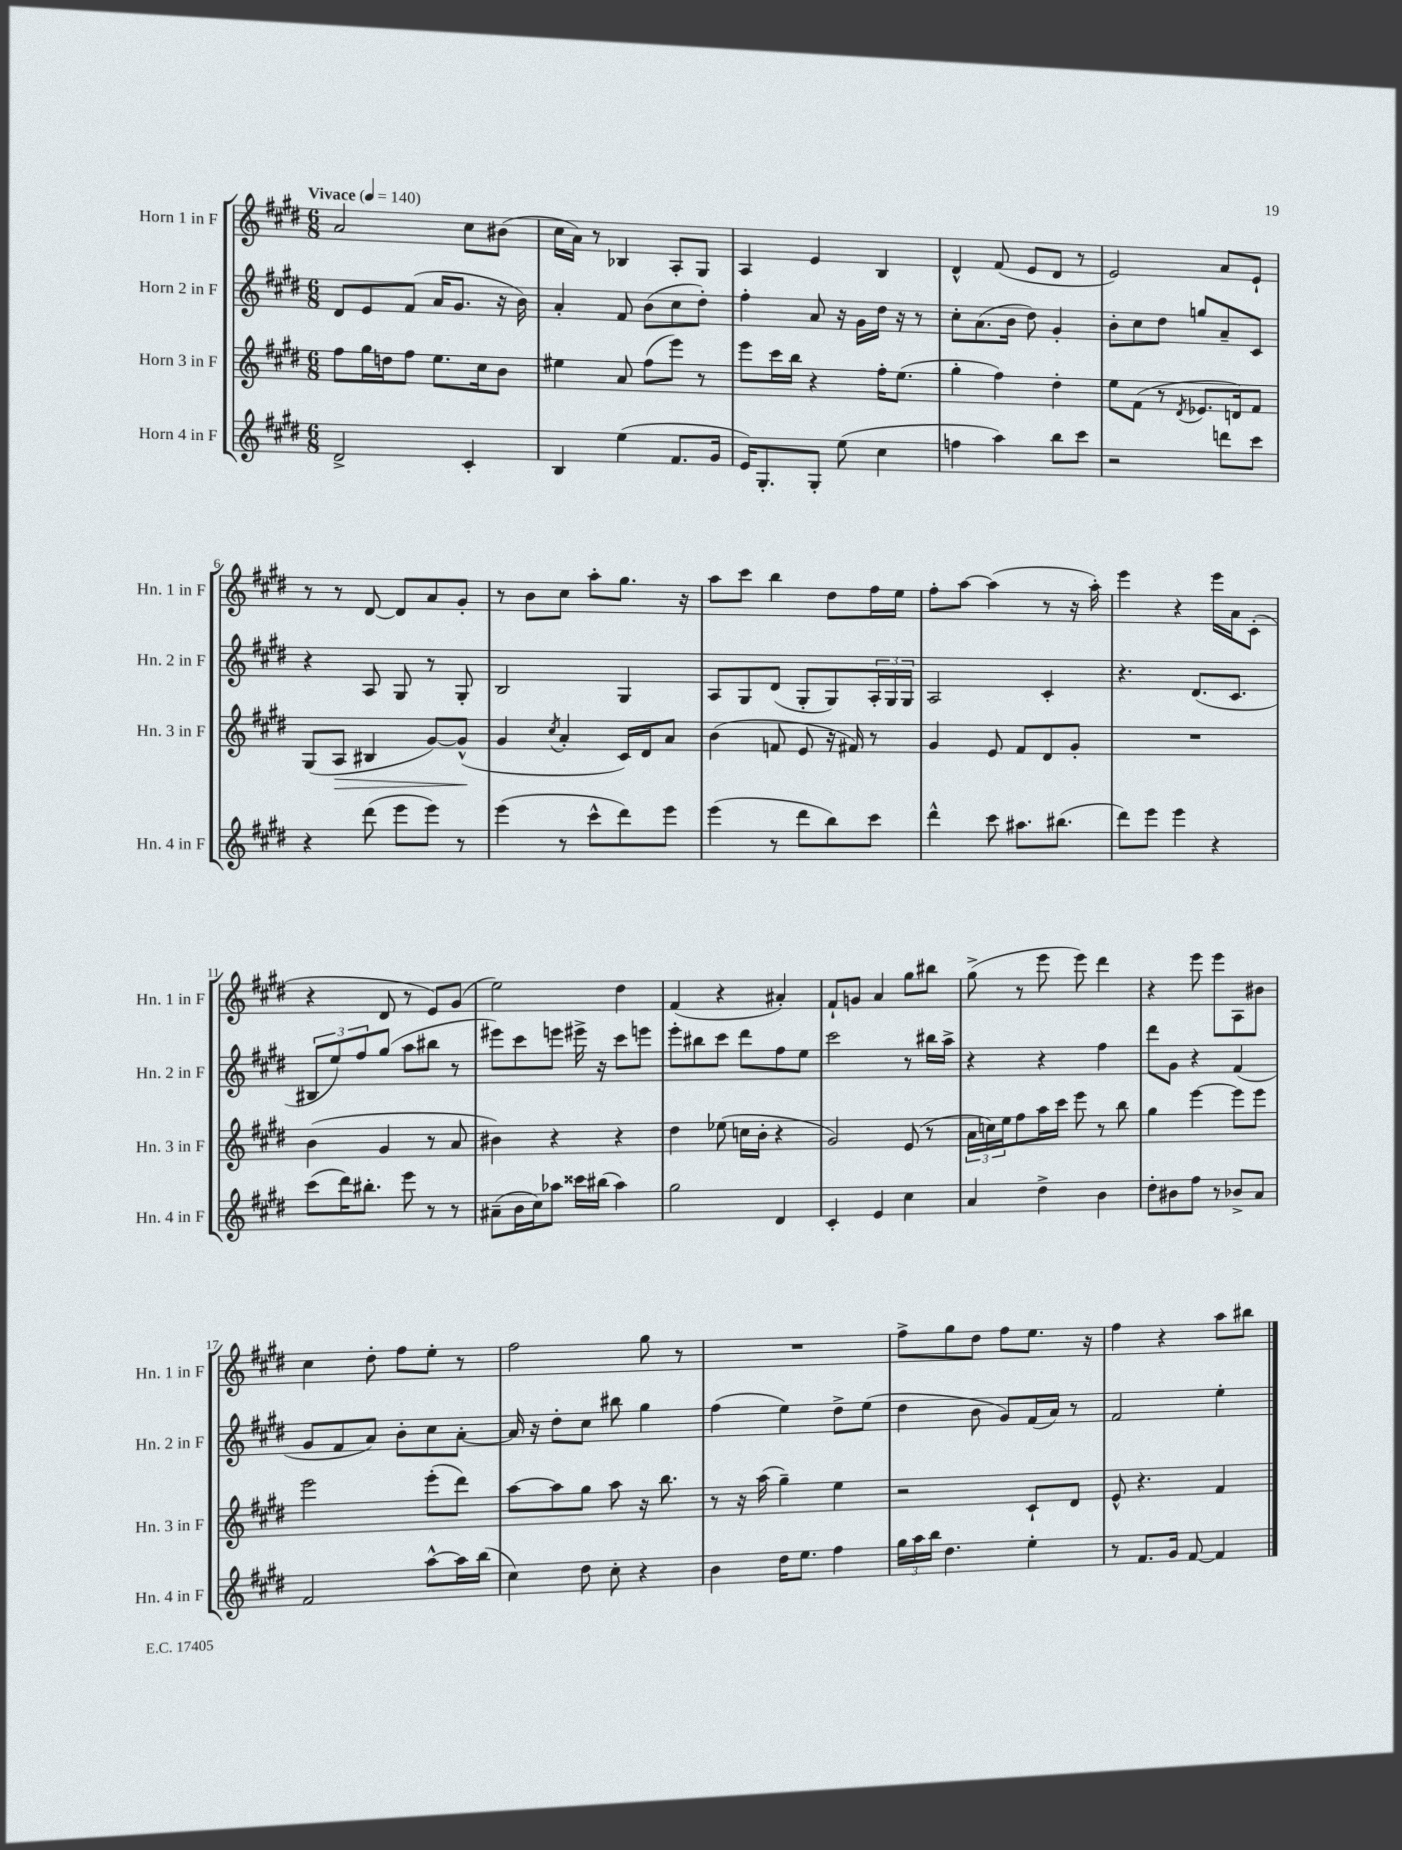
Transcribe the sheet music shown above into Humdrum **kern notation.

**kern	**kern	**dynam	**kern	**kern
*part4	*part3	*part3	*part2	*part1
*staff4	*staff3	*staff3	*staff2	*staff1
*I"Horn 4 in F	*I"Horn 3 in F	*	*I"Horn 2 in F	*I"Horn 1 in F
*I'Hn. 4 in F	*I'Hn. 3 in F	*	*I'Hn. 2 in F	*I'Hn. 1 in F
*clefG2	*clefG2	*	*clefG2	*clefG2
*k[f#c#g#d#]	*k[f#c#g#d#]	*	*k[f#c#g#d#]	*k[f#c#g#d#]
*M6/8	*M6/8	*	*M6/8	*M6/8
*MM140	*MM140	*	*MM140	*MM140
=1	=1	=1	=1	=1
!	!	!	!	!LO:TX:a:B:t=Vivace
2d#^/	8ff#\L	.	8d#/L	2a/
.	16gg#\L	.	8e/	.
.	16ddn\J	.	.	.
.	8ff#\J	.	(8f#/J	.
.	8.ee\L	.	16a/KL	.
.	.	.	8.g#/J	.
4c#'/	.	.	.	8cc#\L
.	16cc#\k	.	.	.
.	8b\J	.	16r	(8b#X\J
.	.	.	16b\)	.
=2	=2	=2	=2	=2
4B/	4ee#X\	.	4a'/	16cc#\LL
.	.	.	.	16a\JJ)
.	.	.	.	8r
(4ee\	8a/	.	8f#/	4B-X/
.	(8ff#\L	.	(8b\L	.
8.f#/L	8eee\J)	.	8cc#\	8A'/L
.	8r	.	8dd#'\J)	8G#/J
16g#/Jk	.	.	.	.
=3	=3	=3	=3	=3
16e/KL)	8eee\L	.	4ff#'\	4A/
8.G#'/	.	.	.	.
.	16ccc#\L	.	.	.
.	16bb\JJ	.	.	.
8G#'/J	4r	.	8a/	4e/
(8ee\	.	.	16r	.
.	.	.	16g#\LL	.
4cc#\	16ff#'\KL	.	16dd#\JJ	4B/
.	(8.ee\J	.	16r	.
.	.	.	8r	.
=4	=4	=4	=4	=4
4ffn\	4gg#'\	.	8cc#'\L	4d#^^/
.	.	.	(8.a\	.
4aa\)	4ff#\)	.	.	(8f#/
.	.	.	16b\Jk	.
.	.	.	8dd#\)	8e/L
8bb\L	4dd#'\	.	4g#'/	8d#/J
8ccc#\J	.	.	.	8r
=5	=5	=5	=5	=5
2r	8ee\L	.	8b'\L	2e/)
.	(8f#\J	.	8cc#\	.
.	8r	.	8dd#\J	.
.	8qd#/	.	.	.
.	8.e-X/L	.	8ggn/L	.
8dddn\L	.	.	8a~/	8a/L
.	16dn/k)	.	.	.
8ccc#\J	8f#/J	.	8c#/J	8e`/J
!!LO:LB:g=z
=6	=6	=6	=6	=6
4r	(8G#/L	.	4r	8r
!	!	!LO:HP:b	!	!
.	8A/J	>	.	8r
(8ddd#\	4B#X/	.	8A/	[8d#/
8eee\L	.	.	8G#/	8d#/L]
8eee\J)	[8g#/L)	.	8r	8a/
8r	(8g#^^/J]	.	8G#'/	8g#'/J
.	.	]	.	.
=7	=7	=7	=7	=7
(4eee\	4g#/	.	2B/	8r
.	.	.	.	8b\L
.	8qcc#/	.	.	.
8r	4a'/	.	.	8cc#\J
8ccc#^^\L	.	.	.	8aa'\L
8ddd#\)	16c#/LL)	.	4G#/	8.gg#\J
.	16d#/J	.	.	.
8eee\J	8a/J	.	.	.
.	.	.	.	16r
=8	=8	=8	=8	=8
(4eee\	(4b\	.	8A/L	8aa\L
.	.	.	8G#/	8ccc#\J
8r	8fn/	.	(8d#/J	4bb\
8ddd#\L	8e/	.	8G#'/L	.
8bb\)	16r	.	8G#/)	8dd#\L
.	16f#X/)	.	.	.
8ccc#\J	8r	.	24A'/L	16ff#\L
.	.	.	24G#/	.
.	.	.	.	16ee\JJ
.	.	.	24G#/JJ	.
=9	=9	=9	=9	=9
4ddd#^^\	4g#/	.	2A/	8ff#'\L
.	.	.	.	[8aa\J
8ccc#\	8e/	.	.	(4aa\]
8.aa#X\L	8f#/L	.	.	.
.	8d#/	.	4c#'/	8r
(8.bb#X\J	.	.	.	.
.	8g#'/J	.	.	16r
.	.	.	.	16aa'\)
=10	=10	=10	=10	=10
8ddd#\L)	2.r	.	4.r	4eee\
8eee\J	.	.	.	.
4eee\	.	.	.	4r
.	.	.	(8.d#/L	.
4r	.	.	.	16eee\LL
.	.	.	8.c#/J	16a\J
.	.	.	.	(8c#'\J
!!LO:LB:g=z
=11	=11	=11	=11	=11
(8ccc#\L	(4b\	.	12B#X/L	4r
.	.	.	12ee/)	.
16ddd#\K)	.	.	.	.
.	.	.	12ff#/	.
8.bb#X'\J	.	.	.	.
.	4g#/	.	(8gg#/J	8d#/
8eee\	.	.	8aa\L	8r
8r	8r	.	8bb#X\J	8e/L)
8r	8a/	.	8r	(8g#/J
=12	=12	=12	=12	=12
(8a#X~\L	4b#X\)	.	8eee#X\L)	2ee\)
16b\L	.	.	8ccc#\	.
16cc#\J)	.	.	.	.
8aa-X\J	4r	.	8eeen\J	.
16ccc##X\LL	.	.	16eee#X^\	.
(16bb#X\JJ	.	.	16r	.
4aa-\)	4r	.	8ccc#\L	4dd#\
.	.	.	8eeen\J	.
=13	=13	=13	=13	=13
2gg#\	4dd#\	.	8eee'\L	(4f#/
.	.	.	8bb#X\	.
.	(8ee-X\	.	8ccc#\J	4r
.	16ccn\LL	.	8ddd#\L	.
.	16b'\JJ	.	.	.
4d#/	4r	.	8ff#\	4a#X'/)
.	.	.	8ee\J	.
=14	=14	=14	=14	=14
4c#'/	2g#/)	.	2ccc#\	8f#`/L
.	.	.	.	8gn/J
4e/	.	.	.	4a/
4cc#\	(8e/	.	8r	8gg#\L
.	8r	.	16bb#X\LL	8bb#X\J
.	.	.	16aa^\JJ	.
=15	=15	=15	=15	=15
4a/	24a\LL	.	4r	(8gg#^\
.	24ccn\)	.	.	.
.	24ee\J	.	.	.
.	8ff#\	.	.	8r
4dd#^\	16aa\L	.	4r	8eee\
.	16ccc#\JJ	.	.	.
.	8eee\	.	.	8eee\)
4b\	8r	.	4ff#\	4ddd#\
.	8bb\	.	.	.
=16	=16	=16	=16	=16
8dd#'\L	4gg#\	.	8ddd#\L	4r
8b#X\	.	.	8g#\J	.
8ff#\J	[4eee\	.	4r	8eee\
8r	.	.	.	8eee\L
8b-X^/L	8eee\L]	.	(4f#/	8A\
8a/J	8eee\J	.	.	8b#X\J
!!LO:LB:g=z
=17	=17	=17	=17	=17
2f#/	2eee\	.	8g#/L	4cc#\
.	.	.	8f#/	.
.	.	.	8a/J)	8dd#'\
.	.	.	8b'\L	8ff#\L
[8aa^^\L	(8eee'\L	.	8cc#\	8ee'\J
16aa\L]	8ddd#\J)	.	[8a'\J	8r
(16bb\JJ	.	.	.	.
=18	=18	=18	=18	=18
4cc#\)	[8aa\L	.	16a/]	2ff#\
.	.	.	16r	.
.	8aa\]	.	8dd#'\L	.
8dd#\	8gg#\J	.	8cc#\J	.
8cc#'\	8aa\	.	8bb#X\	.
4r	16r	.	4gg#\	8gg#\
.	8.bb\	.	.	.
.	.	.	.	8r
=19	=19	=19	=19	=19
4b\	8r	.	(4ff#\	2.r
.	16r	.	.	.
.	(16aa\	.	.	.
16dd#\KL	4gg#~\)	.	4ee\)	.
8.ee\J	.	.	.	.
4ff#\	4ee\	.	8dd#^\L	.
.	.	.	(8ee\J	.
=20	=20	=20	=20	=20
24gg#\LL	2r	.	4dd#\	8ff#^\L
24aa\	.	.	.	.
24bb\JJ	.	.	.	.
4.dd#\	.	.	.	8gg#\
.	.	.	8b\	8dd#\J
.	.	.	8g#/L)	8ff#\L
4ee'\	8c#`/L	.	(16f#/L	8.ee\J
.	.	.	16a/JJ)	.
.	8d#/J	.	8r	.
.	.	.	.	16r
=21	=21	=21	=21	=21
8r	8e^^/	.	2f#/	4ff#\
8.f#/L	4.r	.	.	.
.	.	.	.	4r
16g#/Jk	.	.	.	.
[8f#/	.	.	.	.
4f#/]	4f#/	.	4ee'\	8aa\L
.	.	.	.	8bb#X\J
==	==	==	==	==
*-	*-	*-	*-	*-
